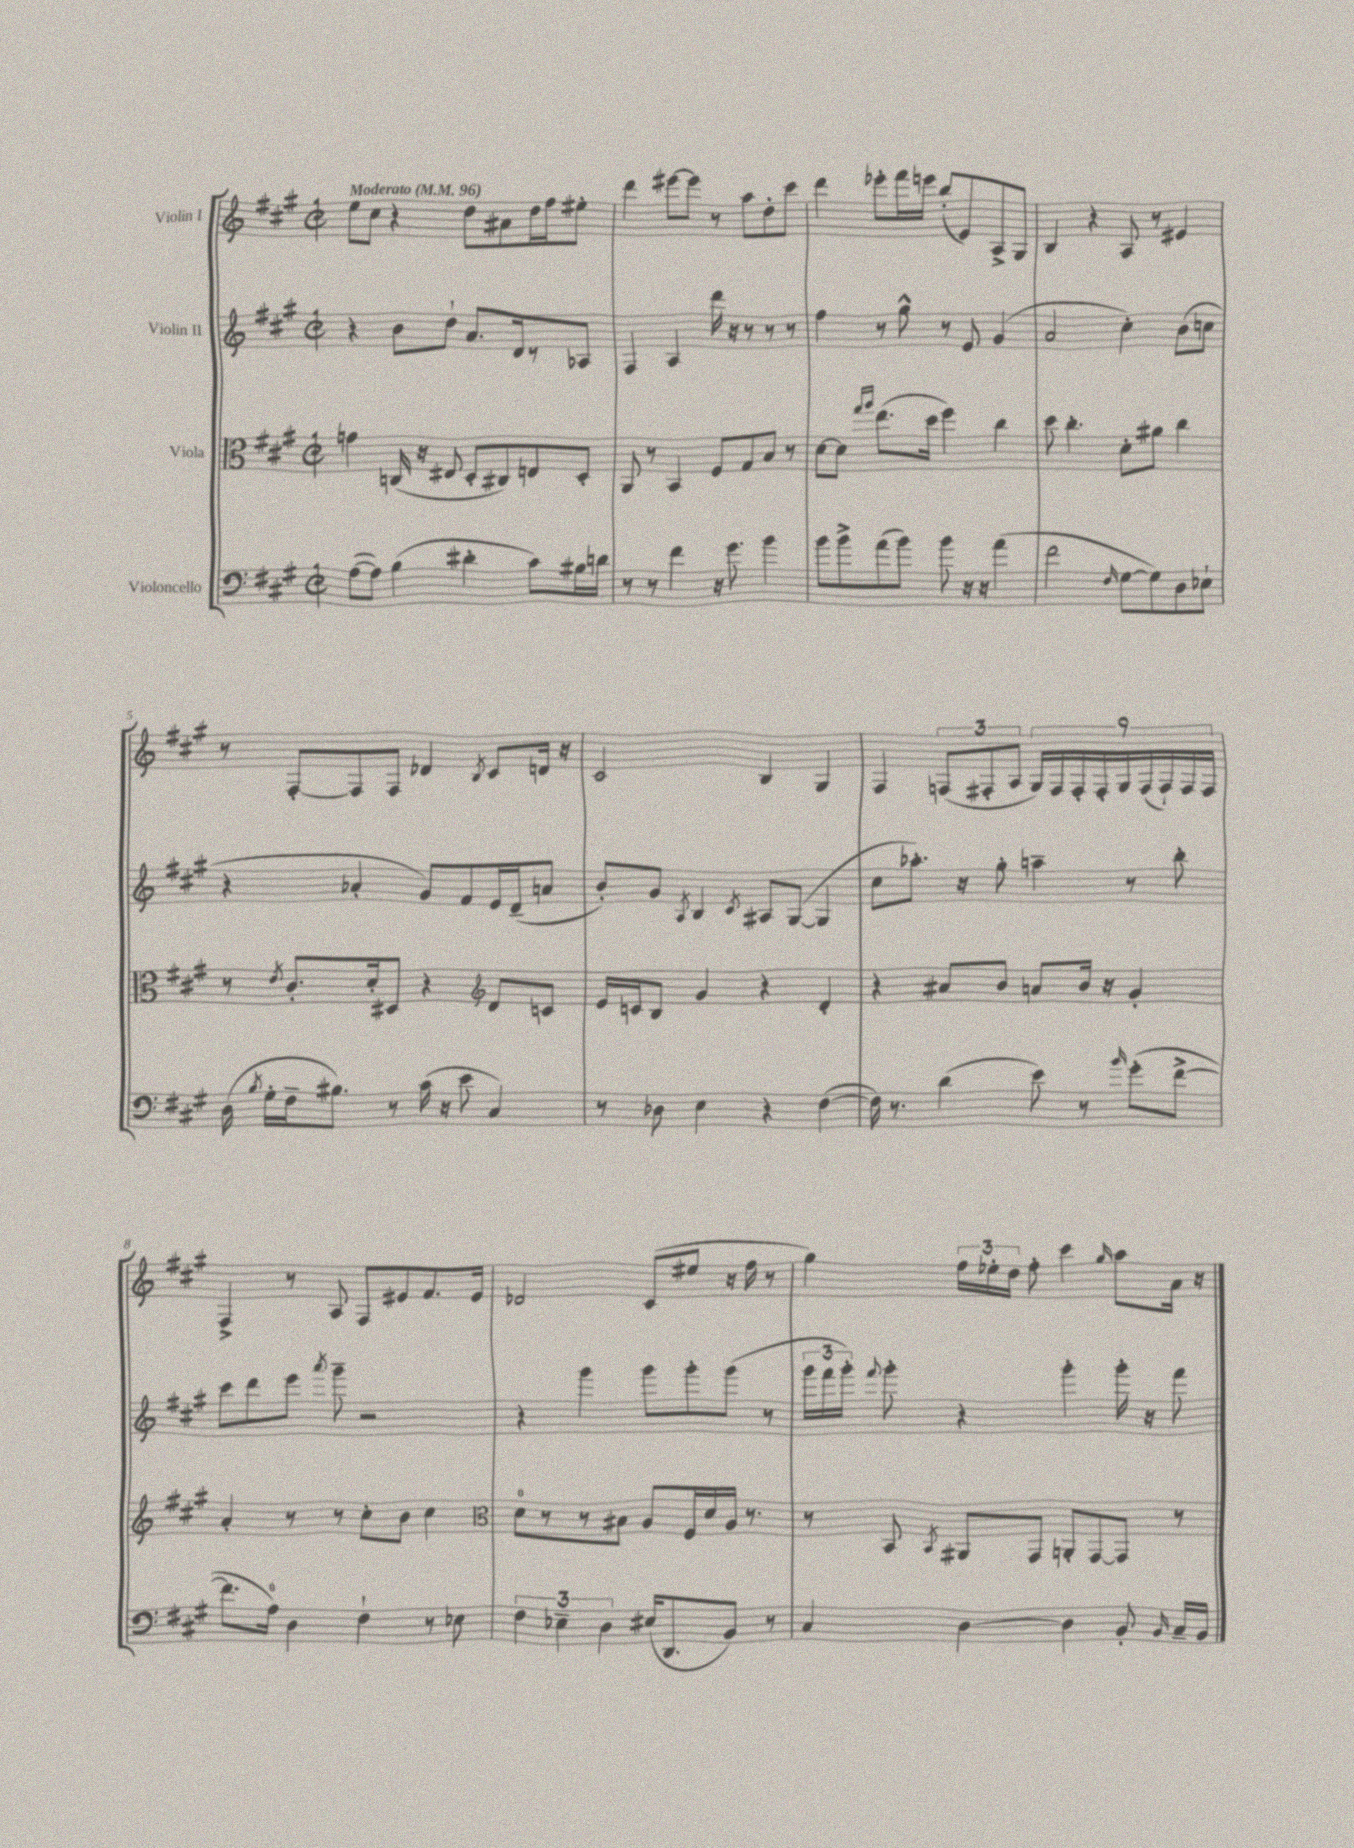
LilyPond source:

<<
\new StaffGroup <<
\new Staff = "s0" \with { instrumentName = "Violin I" } {
    \clef treble \key a \major \defaultTimeSignature \time 2/2 \tempo "Moderato" 4 = 96
    \autoBeamOff e''8[ cis''8] r4 d''8[ ais'8 d''16 fis''16 eis''8]-. |
    d'''4 eis'''8[~ eis'''8] r8 a''8[ d''8-. cis'''8] |
    d'''4 ees'''8[-. fis'''16 e'''16] b''8[-.( e'8) a8-> gis8] |
    b4 r4 a8 r8 eis'4 |
    r8 fis8[~-. fis8 fis8] des'4 \acciaccatura { b8 } cis'8[ d'16] r16 |
    cis'2 b4 gis4 |
    fis4 \tuplet 3/2 { f8[( fis8-. a8] } \tuplet 9/8 { gis16[) fis16 fis16-. fis16-. gis16 fis16( fis16-!) fis16 fis16] } |
    fis4-> r8 a8 fis8[ eis'8 fis'8. eis'16] |
    des'2 cis'8[( eis''8] r16 fis''16 r8 |
    gis''4) \tuplet 3/2 { fis''16[ ees''16-. d''16] } fis''8-. cis'''4 \grace { gis''16 } a''8[ a'16] r16 \bar "|." |
}
\new Staff = "s1" \with { instrumentName = "Violin II" } {
    \clef treble \key a \major \defaultTimeSignature \time 2/2
    \autoBeamOff r4 b'8[ d''8]-! a'8.[ d'16 r8 aes8] |
    fis4 a4 d'''16 r16 r8 r8 r8 |
    fis''4 r8 gis''8-^ r8 e'8 gis'4( |
    a'2 cis''4-.) b'8[( c''8] |
    r4 aes'4-. gis'8[) fis'8 e'16 d'16--( a'8] |
    b'8[-.) gis'8] \acciaccatura { a8 } b4 \acciaccatura { cis'8 } ais8[ gis8]~( gis4 |
    cis''8[ aes''8.]-.) r16 gis''8-. a''4-- r8 b''8-. |
    cis'''8[ d'''8 e'''8] \acciaccatura { a'''8 } gis'''8-- r2 |
    r4 gis'''4 gis'''8[ gis'''8-. gis'''8]( r8 |
    \tuplet 3/2 { gis'''16[ fis'''16 gis'''16]-.) } \appoggiatura { fis'''8 } gis'''8-. r4 gis'''4-. gis'''16-. r16 fis'''8 \bar "|." |
}
\new Staff = "s2" \with { instrumentName = "Viola" } {
    \clef alto \key a \major \defaultTimeSignature \time 2/2
    \autoBeamOff g'4 c16( r16 eis8 d8[-. cis8) e8 d8]-. |
    a,8 r8 b,4 fis8[ gis8 b8] r8 |
    d'8[~ d'8] \grace { gis''16[ a''16] } e''8.[( d''16] fis''4) cis''4 |
    d''8 cis''4.-. d'8[-. ais'8] cis''4 |
    r8 \acciaccatura { e'8 } cis'8.[-. d'16-. dis8] r4 \clef treble d'8[ c'8] |
    e'16[ c'16 b8] gis'4 r4 d'4-. |
    r4 ais'8[ b'8] a'8[ b'16] r16 gis'4-. |
    a'4-. r8 r8 cis''8[-. b'8] cis''4 |
    \clef alto d'8[-0 r8 r8 bis8] a8[ fis16 d'16 a16] r8. |
    r8 b,8 \acciaccatura { b,8 } ais,8[ gis,8] a,8[-. gis,8~ gis,8] r8 \bar "|." |
}
\new Staff = "s3" \with { instrumentName = "Violoncello" } {
    \clef bass \key a \major \defaultTimeSignature \time 2/2
    \autoBeamOff a8[~( a8]) b4( dis'4-. cis'8[) bis16 d'16] |
    r8 r8 fis'4 r16 gis'8. b'4 |
    b'8[ b'8-> a'8( b'8]) b'8 r16 r16 a'4( |
    fis'2 \grace { fis16 } gis8[~ gis8) d8 ees8]-! |
    d16( \acciaccatura { b8 } gis16[-. fis16-- bis8.]) r8 cis'16( r16 e'8 cis4) |
    r8 des8 e4 r4 fis4~( |
    fis16) r8. d'4( e'8) r8 \grace { b'16 } gis'8[-.( fis'8]~-> |
    fis'8.[ a16]-0) d4 fis4-! r8 ees8 |
    \tuplet 3/2 { fis4 ees4-- d4 } eis16[( d,8. b,8]) r8 |
    cis4 d4~ d4 b,8-. \grace { b,16 } cis16[-- b,16] \bar "|." |
}
>>
>>
